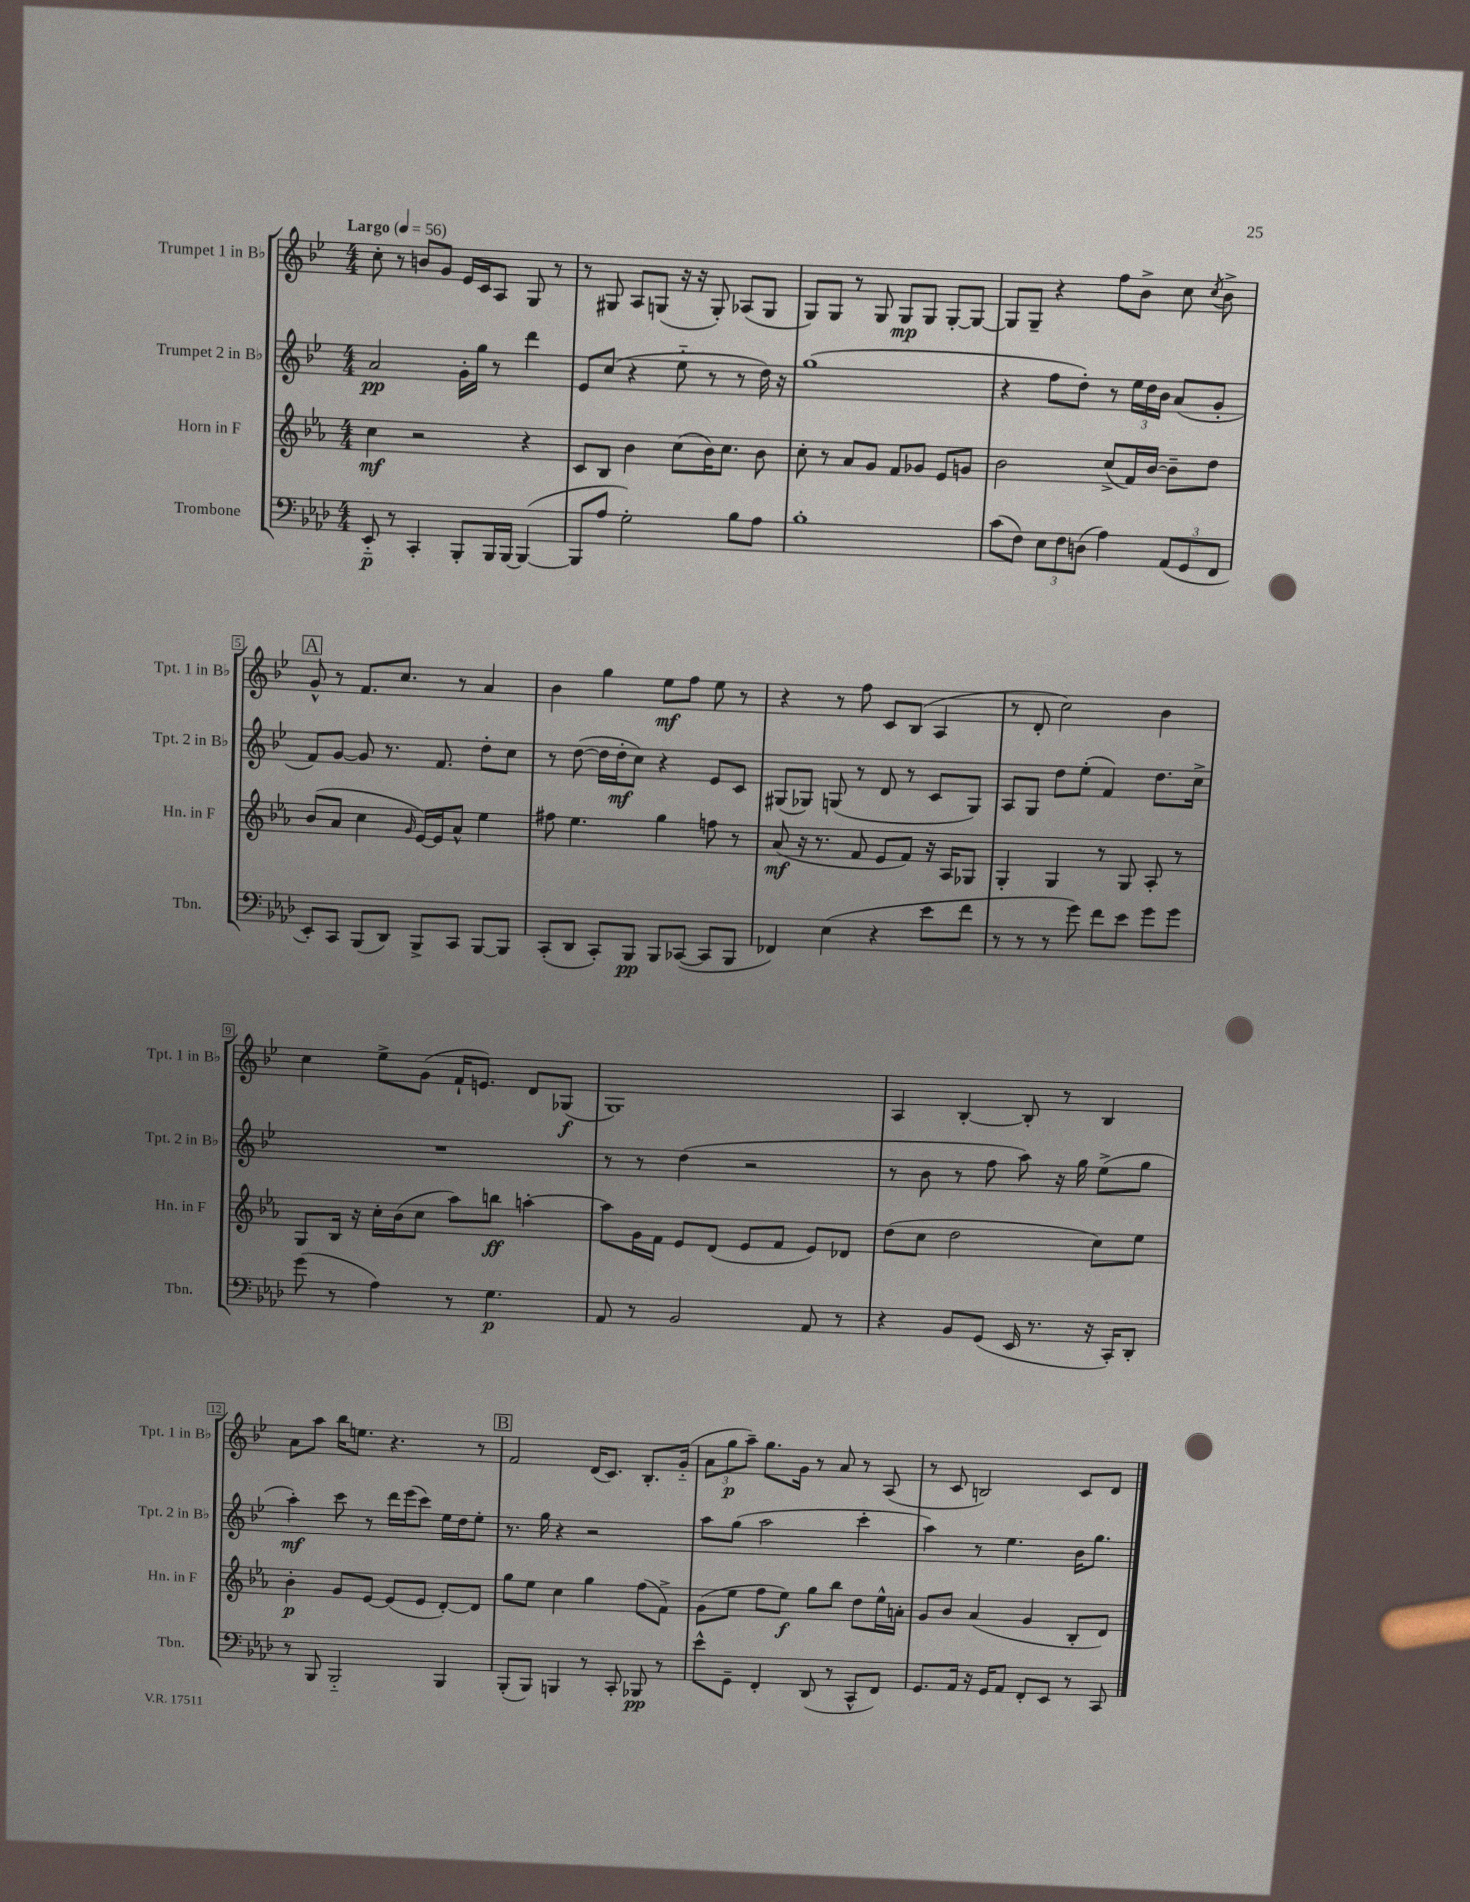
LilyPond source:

<<
\new StaffGroup <<
\new Staff = "s0" \with { instrumentName = "Trumpet 1 in Bb" shortInstrumentName = "Tpt. 1 in Bb" } {
    \clef treble \key bes \major \numericTimeSignature \time 4/4 \tempo "Largo" 4 = 56
    \autoBeamOff c''8-. r8 b'8[ g'8] ees'16[ c'16 a8] g8 r8 |
    r8 gis8 a8[ g8]( r16 r16 g8-.) aes8[( g8] |
    g8[) g8] r8 g8 g8[\mp g8] g8[~-. g8]~ |
    g8[ g8]-- r4 f''8[ bes'8]-> c''8 \acciaccatura { c''8 } bes'8-> |
    \mark \markup { \box "A" } g'8-^ r8 f'8.[ c''8.] r8 a'4 |
    bes'4 g''4 ees''8[\mf f''8] ees''8 r8 |
    r4 r8 f''8 c'8[ bes8]( a4 |
    r8 d'8-. c''2) bes'4 |
    c''4 ees''8[-> g'8]( f'16[-! e'8.]) d'8[ ges8]\f( |
    g1) |
    a4 bes4~-. bes8-. r8 bes4 |
    a'8[ a''8] bes''16[ e''8.] r4. r8 |
    \mark \markup { \box "B" } f'2 d'16[( c'8.]) bes8.[-. g'16]-_( |
    \tuplet 3/2 { a'8[ g''8\p a''8]--) } g''8.[ g'16] r8 a'8 r8 a8( |
    r8 c'8 b2) c'8[ d'8] \bar "|." |
}
\new Staff = "s1" \with { instrumentName = "Trumpet 2 in Bb" shortInstrumentName = "Tpt. 2 in Bb" } {
    \clef treble \key bes \major \numericTimeSignature \time 4/4
    \autoBeamOff a'2\pp g'16[-. g''16] r8 d'''4 |
    ees'8[ c''8]( r4 ees''8-_ r8 r8 d''16) r16 |
    g''1( |
    r4 f''8[ d''8]-.) r8 \tuplet 3/2 { ees''16[ d''16 bes'16] } a'8[( g'8]-. |
    \mark \markup { \box "A" } f'8[) g'8]~ g'8 r8. f'8. d''8[-. c''8] |
    r8 d''8~( d''16[ d''16-.\mf c''8]) r4 ees'8[ c'8] |
    gis8[( ges8]) g8( r8 d'8 r8 c'8[ g8]) |
    a8[ g8] d''8[ ees''8]-.( f'4) d''8.[ c''16]-> |
    R1 |
    r8 r8 d''4( r2 |
    r8 bes'8 r8 f''8 a''8) r16 g''16 ees''8[->( g''8] |
    a''4-.\mf) c'''8 r8 d'''16[ ees'''16( c'''8]) ees''16[ d''16 ees''8]-. |
    \mark \markup { \box "B" } r8. g''16 r4 r2 |
    a''8[ g''8]( a''2 c'''4-. |
    a''4) r8 ees''4. bes'16[ g''8.] \bar "|." |
}
\new Staff = "s2" \with { instrumentName = "Horn in F" shortInstrumentName = "Hn. in F" } {
    \clef treble \key ees \major \numericTimeSignature \time 4/4
    \autoBeamOff c''4\mf r2 r4 |
    c'8[ bes8] bes'4 c''8[( bes'16) c''8.] bes'8 |
    c''8-. r8 aes'8[ g'8] f'8[ ges'8] ees'8[ g'8] |
    bes'2 c''8[->( f'16) bes'16]~ bes'8[-- d''8] |
    \mark \markup { \box "A" } bes'8[( aes'8] c''4 \grace { g'16 } ees'16[~) ees'16 aes'8]-^ ees''4 |
    fis''8 ees''4. g''4 f''8 r8 |
    aes'8\mf( r16 r8. f'8 ees'8[ f'8]) r16 aes16[ ges8] |
    g4-. g4 r8 g8 aes8-. r8 |
    g8[ bes16] r16 c''16[-. bes'16( c''8] aes''8[) b''8]\ff a''4~-. |
    a''8[ g'16 f'16] ees'8[ d'8]( ees'8[ f'8] ees'8[) des'8] |
    d''8[( c''8] d''2 c''8[) ees''8] |
    bes'4-.\p g'8[ ees'8]~ ees'8[( ees'8] d'8[~-.) d'8] |
    \mark \markup { \box "B" } g''8[ ees''8] c''4 g''4 f''8[( f'8]->) |
    g'8[( ees''8] f''8[ ees''8]\f) g''8[ bes''8] d''8[ ees''16-^ a'16]-. |
    g'8[ bes'8] aes'4( g'4 bes8[-. d'8]) \bar "|." |
}
\new Staff = "s3" \with { instrumentName = "Trombone" shortInstrumentName = "Tbn." } {
    \clef bass \key aes \major \numericTimeSignature \time 4/4
    \autoBeamOff ees,8-_\p r8 c,4-. bes,,8[-. bes,,16 bes,,16]~ bes,,4~( |
    bes,,8[ aes8] g2-.) bes8[ aes8] |
    bes1-. |
    c'8[( f8]) \tuplet 3/2 { ees8[ f8 d8]( } aes4) \tuplet 3/2 { aes,8[( g,8 f,8] } |
    \mark \markup { \box "A" } ees,8[-.) c,8] bes,,8[( des,8]) bes,,8[-> c,8] bes,,8[~ bes,,8] |
    c,8[-.( des,8] c,8[-.) bes,,8]\pp bes,,8[ ces,8]~( ces,8[ bes,,8] |
    fes,4) ees4( r4 ees'8[ f'8] |
    r8 r8 r8 g'8) f'8[ ees'8] g'8[ g'8] |
    g'8( r8 aes4) r8 g4.\p |
    aes,8 r8 bes,2 aes,8 r8 |
    r4 bes,8[ g,8]( ees,16 r8. r16 c,16[-.) des,8]-. |
    r8 bes,,8 bes,,2-_ bes,,4 |
    \mark \markup { \box "B" } bes,,8[-.( bes,,8]) b,,4 r8 c,8-. bes,,8\pp r8 |
    ees'8[-^ g,8]-- f,4-. des,8( r8 c,8[-^ f,8]) |
    g,8.[ aes,16] r16 g,16[ aes,8] f,8[-. ees,8] r8 c,8 \bar "|." |
}
>>
>>
\layout { \context { \Score \override BarNumber.stencil = #(make-stencil-boxer 0.1 0.3 ly:text-interface::print) } }
